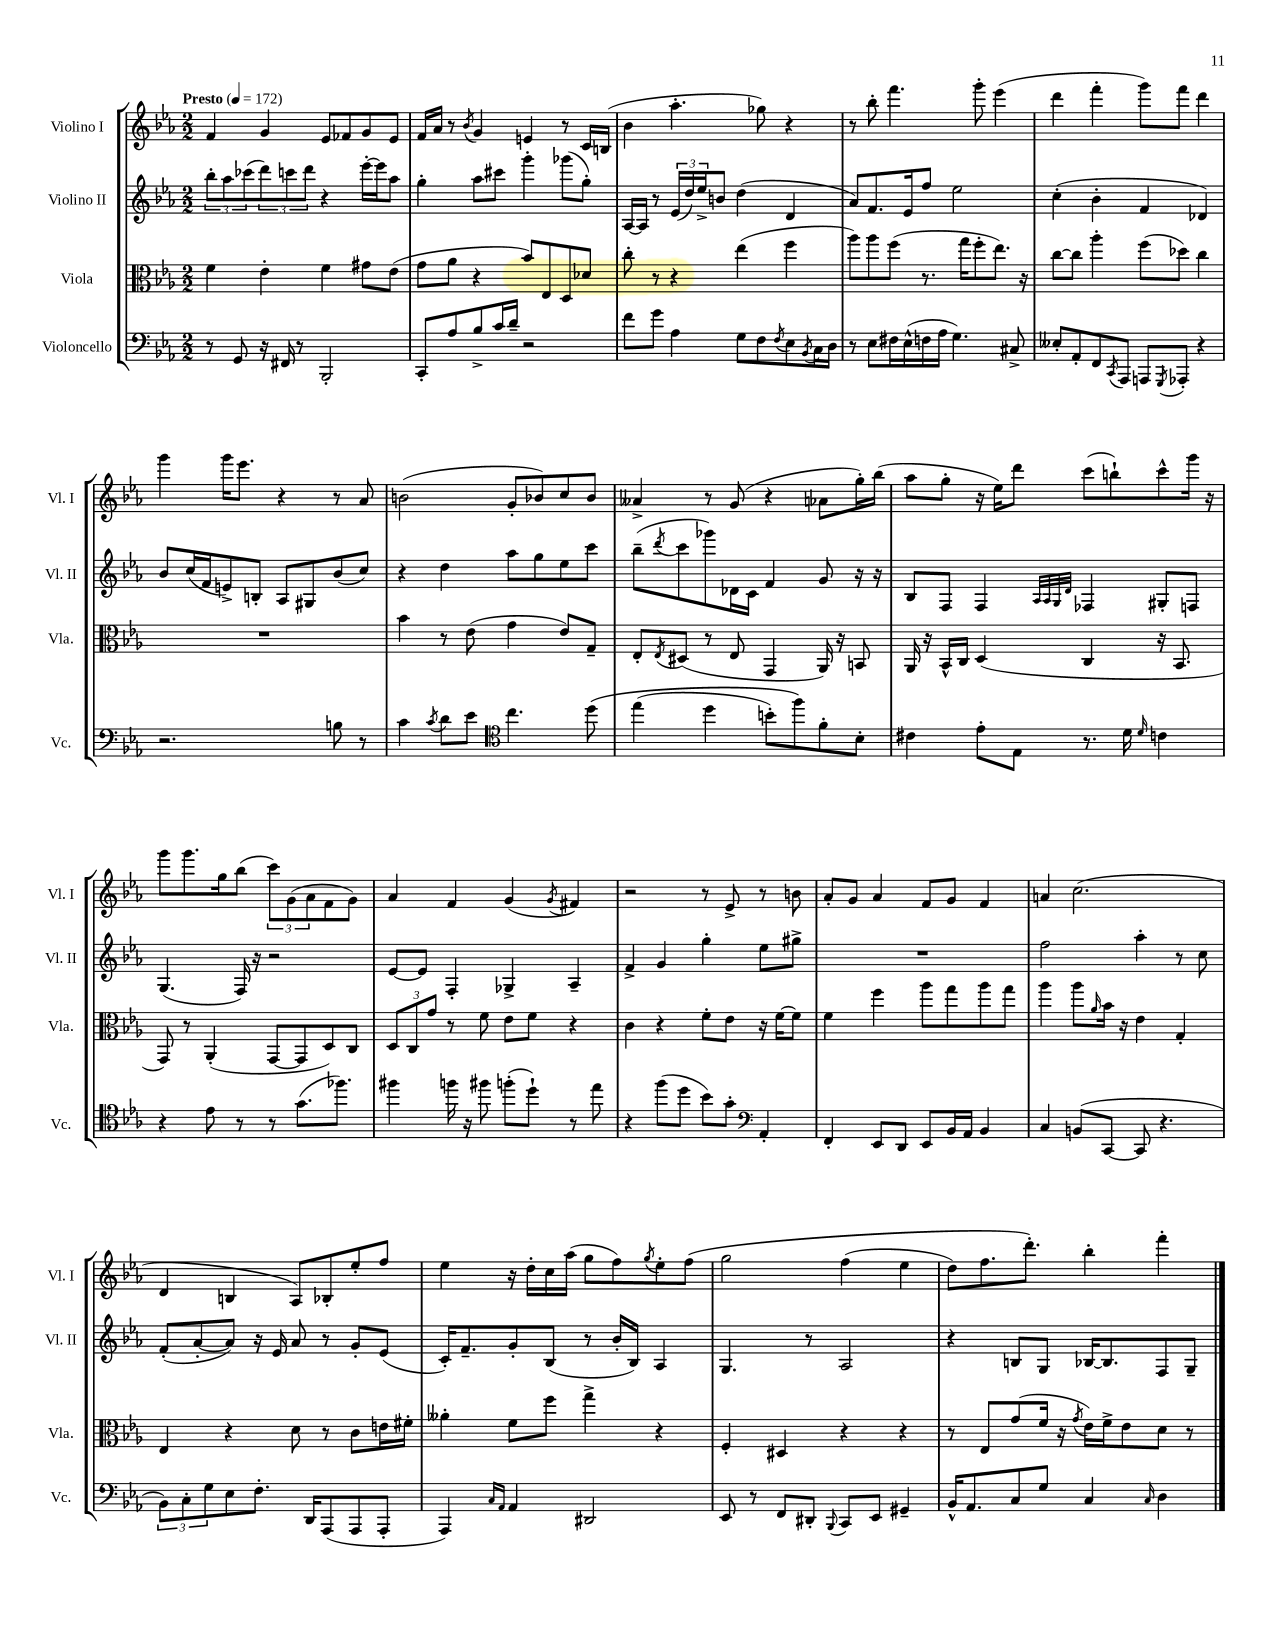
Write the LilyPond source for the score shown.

<<
\new StaffGroup <<
\new Staff = "s0" \with { instrumentName = "Violino I" shortInstrumentName = "Vl. I" } {
    \clef treble \key ees \major \numericTimeSignature \time 2/2 \tempo "Presto" 4 = 172
    f'4 g'4 ees'8 fes'8 g'8 ees'8 |
    f'16 aes'16 r8 \acciaccatura { bes'8 } g'4 e'4 r8 c'16 b16( |
    bes'4 aes''4.-. ges''8) r4 |
    r8 bes''8-. f'''4. g'''8-. ees'''4( |
    d'''4 f'''4-. g'''8) f'''8 d'''4 |
    g'''4 g'''16 ees'''8. r4 r8 aes'8 |
    b'2( g'8-. bes'8) c''8 bes'8 |
    aeses'4-> r8 g'8( r4 aes'8 g''16-.) bes''16( |
    aes''8 g''8-. r16 ees''16) d'''8 c'''8( b''8-!) c'''8-^ g'''16 r16 |
    g'''8 g'''8. g''16 bes''8( \tuplet 3/2 { c'''8) g'8( aes'8 } f'8 g'8) |
    aes'4 f'4 g'4( \acciaccatura { g'8 } fis'4) |
    r2 r8 ees'8-> r8 b'8 |
    aes'8-. g'8 aes'4 f'8 g'8 f'4 |
    a'4 c''2.( |
    d'4 b4 aes8) bes8-. ees''8-. f''8 |
    ees''4 r16 d''16-. c''16 aes''16( g''8 f''8) \acciaccatura { g''8 } ees''8-. f''8\( |
    g''2 f''4( ees''4 |
    d''8) f''8. d'''8.-.\) bes''4-. f'''4-. \bar "|." |
}
\new Staff = "s1" \with { instrumentName = "Violino II" shortInstrumentName = "Vl. II" } {
    \clef treble \key ees \major \numericTimeSignature \time 2/2
    \tuplet 3/2 { bes''8-. aes''8 ces'''8( } \tuplet 3/2 { d'''8) c'''8 d'''8 } r4 ees'''16~-. ees'''16 aes''8 |
    g''4-. aes''8 cis'''8 g'''4-. ges'''8( g''8-.) |
    aes16~ aes16 r8 \tuplet 3/2 { ees'16( d''16) ees''16-> } b'8 d''4( d'4 |
    aes'8) f'8. ees'16 f''8 ees''2 |
    c''4-.( bes'4-. f'4 des'4) |
    bes'8 c''16( f'16 e'8->) b8-. aes8 gis8 bes'8( c''8) |
    r4 d''4 aes''8 g''8 ees''8 c'''8 |
    bes''8--( \acciaccatura { d'''8 } c'''8 ges'''8) des'16 c'16 f'4 g'8 r16 r16 |
    bes8 f8 f4 \grace { aes32 aes32 g32 d'32 } fes4 gis8-. f8 |
    g4.( f16) r16 r2 |
    ees'8~ ees'8 f4-. ges4-> aes4-- |
    f'4-> g'4 g''4-. ees''8 gis''8-> |
    R1 |
    f''2 aes''4-. r8 c''8 |
    f'8-.( aes'8~-. aes'8) r16 ees'16 aes'8 r8 g'8-. ees'8( |
    c'16-.) f'8.-- g'8-. bes8( r8 bes'16-. bes16) aes4 |
    g4. r8 aes2 |
    r4 b8 g8 bes16~ bes8. f8 g8-- \bar "|." |
}
\new Staff = "s2" \with { instrumentName = "Viola" shortInstrumentName = "Vla." } {
    \clef alto \key ees \major \numericTimeSignature \time 2/2
    f'4 ees'4-. f'4 gis'8 ees'8( |
    g'8 aes'8 r4 bes'8) ees8 d8 des'8 |
    c''8-. r8 r4 ees''4( f''4 |
    aes''8) aes''8 f''8( r8. g''16 f''8-. ees''8.) r16 |
    c''8~ c''8 aes''4-. f''8( des''8) c''4 |
    R1 |
    bes'4 r8 ees'8( g'4 ees'8) g8-- |
    ees8-. \acciaccatura { ees8 } dis8( r8 ees8 g,4 aes,16) r16 b,8 |
    aes,16 r16 bes,16-^ c16 d4( c4 r16 bes,8. |
    g,8) r8 aes,4-.( g,8~ g,8 d8) c8 |
    \tuplet 3/2 { d8 c8 g'8 } r8 f'8 ees'8 f'8 r4 |
    c'4 r4 f'8-. ees'8 r16 f'16~ f'8 |
    f'4 f''4 aes''8 g''8 aes''8 g''8 |
    aes''4 aes''8 \grace { aes'16 } bes'16 r16 ees'4 g4-. |
    ees4 r4 d'8 r8 c'8 e'16 fis'16-. |
    aeses'4-. f'8 f''8 g''4-> r4 |
    f4-. dis4 r4 r4 |
    r8 ees8 g'8( f'16 r16 \acciaccatura { g'8 } ees'16) f'16-> ees'8 d'8 r8 \bar "|." |
}
\new Staff = "s3" \with { instrumentName = "Violoncello" shortInstrumentName = "Vc." } {
    \clef bass \key ees \major \numericTimeSignature \time 2/2
    r8 g,8 r16 fis,16 r8 bes,,2-. |
    c,8-. aes8 bes8-> c'16 d'16-- r2 |
    f'8 g'8 aes4 g8 f8 \acciaccatura { f8 } ees8 \acciaccatura { bes,8 } c16 d16 |
    r8 ees8 fis16 ees16-^( f16 aes16 g4.) cis8-> |
    eeses8-. aes,8-. f,8 \acciaccatura { c,8 } aes,,8 a,,8 \acciaccatura { g,,8 } aes,,8-. r4 |
    r2. b8 r8 |
    c'4 \acciaccatura { c'8 } d'8 ees'8 \clef tenor c''4. d''8\( |
    ees''4( d''4 b'8-.) f''8\) f'8-. bes8-. |
    cis'4 ees'8-. ees8 r8. d'16 \grace { d'16 } c'4 |
    r4 ees'8 r8 r8 g'8.( fes''8.) |
    fis''4 f''16 r16 fis''8 f''8-.( d''8-!) r8 ees''8 |
    r4 f''8( d''8 bes'8) g'8-. \clef bass aes,4-. |
    f,4-. ees,8 d,8 ees,8 bes,16 aes,16 bes,4 |
    c4 b,8( c,8~ c,8 r4. |
    \tuplet 3/2 { bes,8) c8-. g8 } ees8 f8.-. d,16 aes,,8( aes,,8 aes,,8-. |
    aes,,4) \grace { c16 aes,16 } aes,4 dis,2 |
    ees,8 r8 f,8 dis,8-. \appoggiatura { bes,,8 } c,8 ees,8 gis,4-- |
    bes,16-^ aes,8. c8 g8 c4 \grace { c16 } d4 \bar "|." |
}
>>
>>
\layout { \context { \Score \remove "Bar_number_engraver" } }
